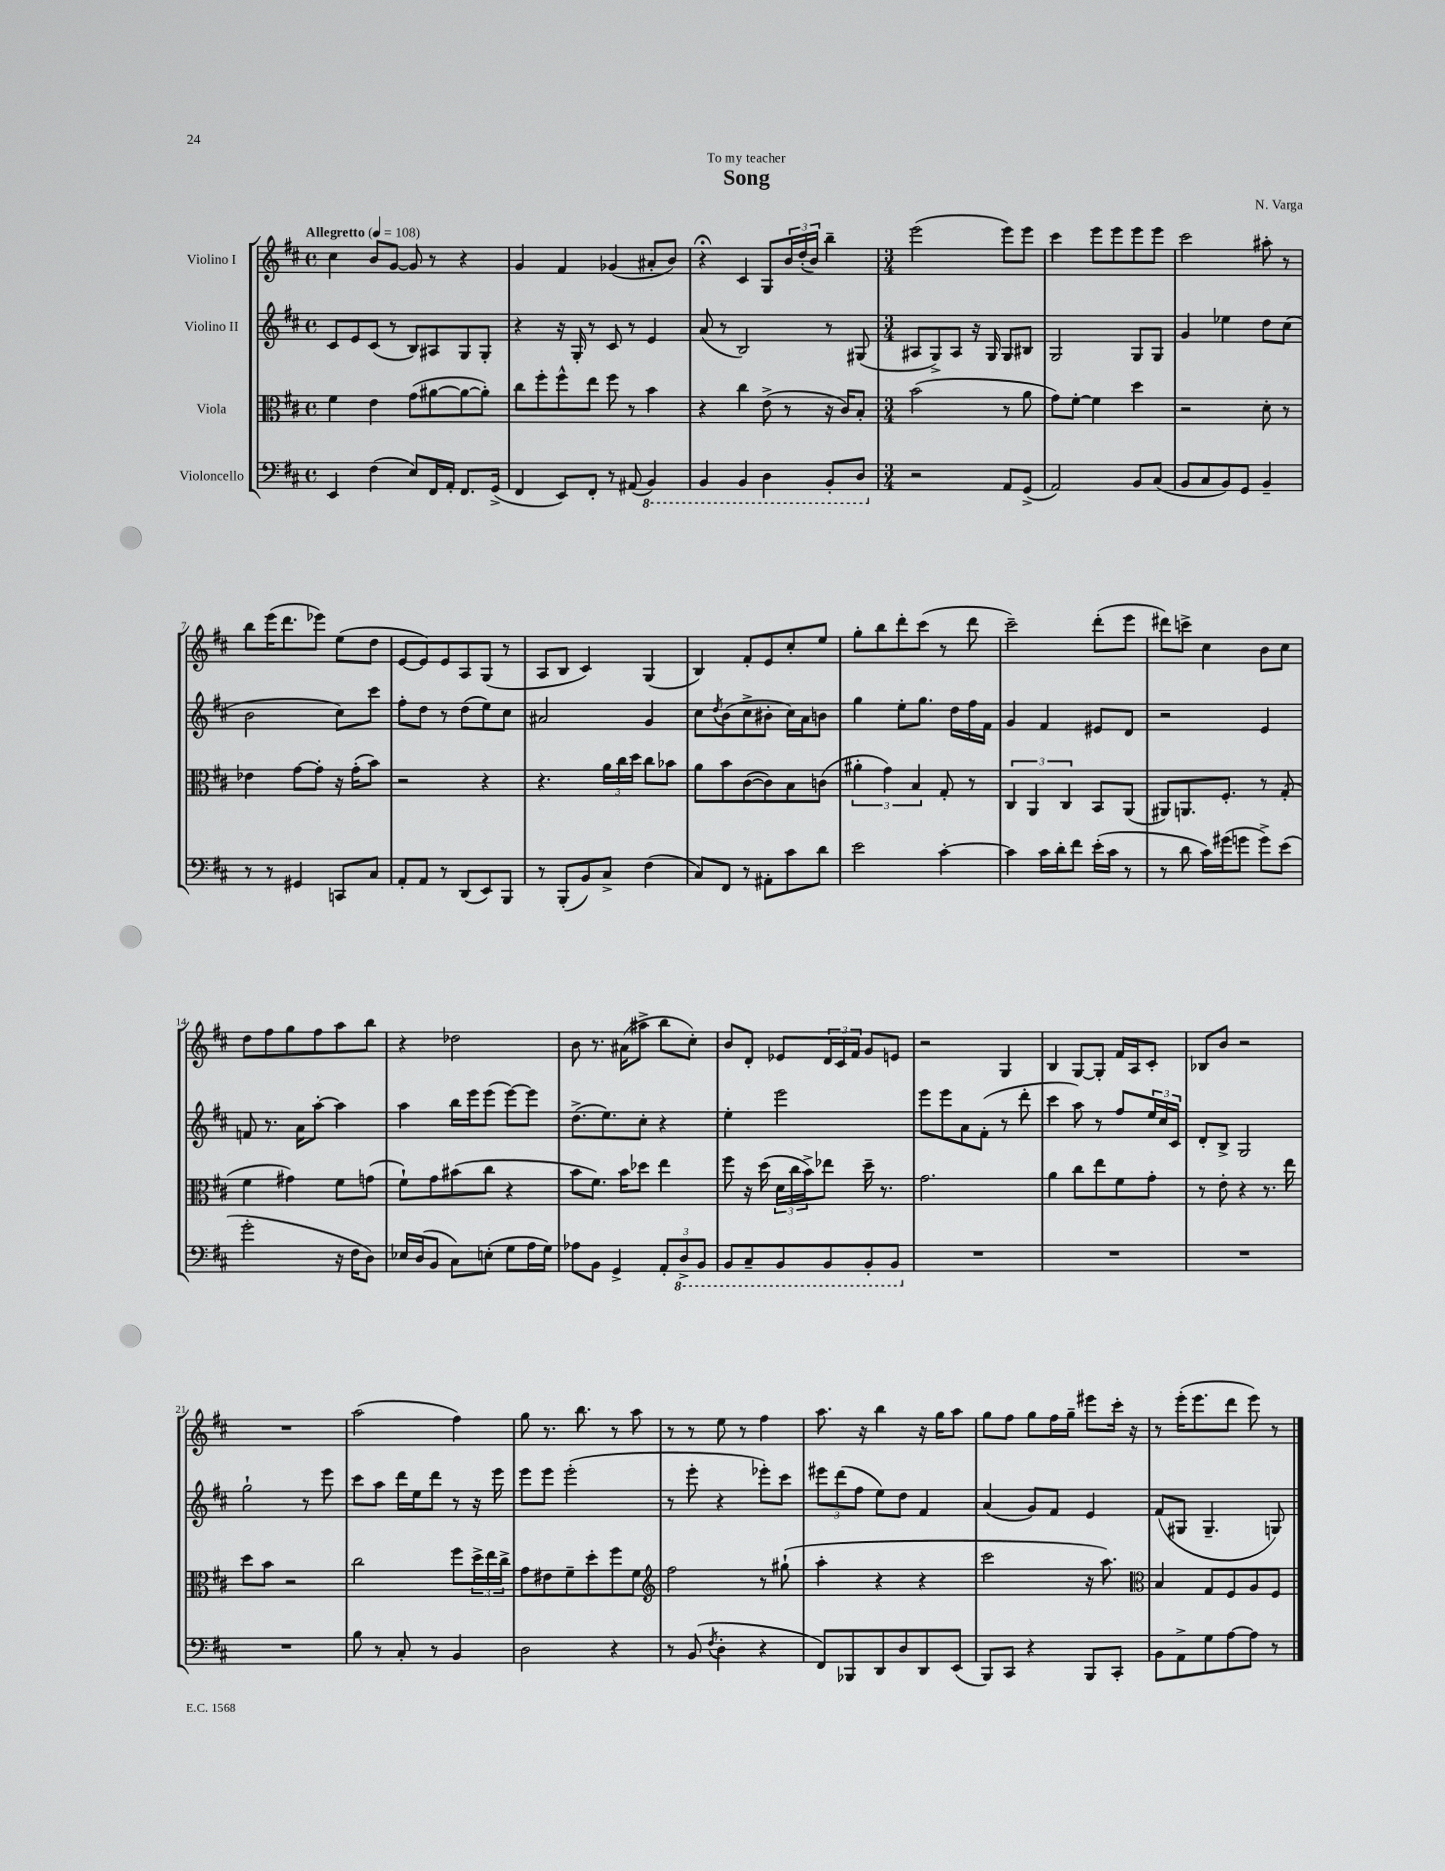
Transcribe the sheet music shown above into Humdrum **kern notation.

**kern	**kern	**kern	**kern
*staff4	*staff3	*staff2	*staff1
*clefF4	*clefC3	*clefG2	*clefG2
*k[f#c#]	*k[f#c#]	*k[f#c#]	*k[f#c#]
*M4/4	*M4/4	*M4/4	*M4/4
*met(c)	*met(c)	*met(c)	*met(c)
*MM108	*MM108	*MM108	*MM108
4EE	4f#	8c#	4cc#
.	.	8e	.
(4F#	4e	(8c#	8b
.	.	8r	[8g
8E)	(8g	8B)	8g]
16FF#	[8a#	8A#	8r
16AA'	.	.	.
8.FF#	8a#_	8G	4r
.	8a#'])	8G'	.
(16GG^	.	.	.
=	=	=	=
4FF#	8cc#	4r	4g
.	8ff#'	.	.
8EE)	8ff#^^	16r	4f#
.	.	16G'	.
8FF#'	8ee	8r	.
8r	8ff#	8c#	(4g-
(8AA#	8r	8r	.
4BBB)	4b	4e	8a#'
.	.	.	8b)
=	=	=	=
4BBB	4r	(8a	4r;
.	.	8r	.
4BBB	4cc#	2B)	4c#
4DD	(8e^	.	8G
.	8r	.	24b
.	.	.	(24dd'
.	.	.	24b)
8BBB'	16r	8r	4bb~
.	16c#)	.	.
8DD	8B'	(8G#	.
=	=	=	=
*M3/4	*M3/4	*M3/4	*M3/4
2r	(2b	8A#	(2eee
.	.	8G^)	.
.	.	8A#	.
.	.	16r	.
.	.	16G	.
8AA	8r	8G	8eee)
(8GG^	8a	8B#	8eee
=	=	=	=
2AA)	8g)	2G	4ccc#
.	[8f#'	.	.
.	4f#]	.	8eee
.	.	.	8eee
8BB	4dd	8G	8eee
(8C#	.	8G	8eee
=	=	=	=
8BB	2r	4g	2ccc#
8C#	.	.	.
8BB)	.	4ee-	.
8GG	.	.	.
4BB~	8d'	8dd	8aa#'
.	8r	(8cc#	8r
=	=	=	=
8r	4e-	2b	8bb
8r	.	.	(16eee
.	.	.	8.ddd
4GG#	[8g	.	.
.	8g']	.	8eee-)
8CC	16r	8cc#)	(8ee
.	(16g'	.	.
8C#	8b)	8ccc#	8dd
=	=	=	=
8AA'	2r	8ff#'	[8e
8AA	.	8dd	8e])
8r	.	8r	8e
(8DD	.	(8dd	8A
8EE)	4r	8ee)	(8G
8BBB	.	8cc#	8r
=	=	=	=
8r	4.r	2a#	8A
(8BBB'	.	.	8B
8BB)	.	.	4c#)
8C#^	24a	.	.
.	24cc#	.	.
.	24dd	.	.
(4F#	8cc#	4g	(4G
.	8b-	.	.
=	=	=	=
8C#)	8a	8cc#	4B)
.	.	8qdd	.
8FF#	8b	(8b	.
8r	([8c#	8cc#^	8f#'
8AA#'	8c#])	8b#'	8e
8c#	8B	16cc#)	8cc#'
.	.	16a	.
8d	(8c	8b	8ee
=	=	=	=
2e	6a#'	4gg	8gg'
.	.	.	8bb
.	6g)	.	.
.	.	8ee'	8ddd'
.	6B	.	.
.	.	8.gg	(8ccc#
[4c#'	8G'	.	8r
.	.	16dd	.
.	8r	16ff#	8ddd
.	.	16f#	.
=	=	=	=
4c#]	6C#	4g	2ccc#~)
.	6AA	.	.
16c#	.	4f#	.
16d'	.	.	.
.	6C#	.	.
8f#	.	.	.
(16e'	8BB	8e#	(8ddd'
16c#	.	.	.
8r	(8AA	8d	8eee
=	=	=	=
8r	8AA#)	2r	8ddd#)
8d	8.AA	.	8ccc^
16c#)	.	.	4cc#
(16g#	8.F#'	.	.
8g	.	.	.
8g^)	8r	4e	8b
(8e	(8G'	.	8cc#
=	=	=	=
2g'	4f#	8f	8dd
.	.	8.r	8ff#
.	4g#)	.	8gg
.	.	16a	.
.	.	[8aa'	8ff#
16r	8f#	4aa]	8aa
16F#	.	.	.
8D)	(8g	.	8bb
=	=	=	=
16E-	8f#`)	4aa	4r
(16D	.	.	.
8BB	8g	.	.
8C#)	(8b#	16bb	2dd-
.	.	16eee	.
(8E'	8cc#	(8eee	.
8G	4r	[8eee)	.
16A	.	8eee]	.
16G)	.	.	.
=	=	=	=
8A-	8b	(8.dd^	8b
8BB	8.f#)	.	8.r
.	.	8.ee)	.
4GG^	.	.	.
.	16b	.	(16a#
.	8dd-	8cc#'	8aa#^
12AA'	4ee	4r	8bb
12DD^	.	.	.
.	.	.	8cc#')
12BBB	.	.	.
=	=	=	=
8BBB	8ff#	4ee'	8b
8CC#~	16r	.	8d'
.	(16dd	.	.
8BBB	24d	2eee	8e-
.	24cc#	.	.
.	24b^)	.	.
8BBB	8ee-	.	24d
.	.	.	24c#
.	.	.	24f#
8BBB'	16dd~	.	8g
.	8.r	.	.
8BBB	.	.	8e
=	=	=	=
2.r	2.g	8eee	2r
.	.	8eee	.
.	.	8a	.
.	.	(8f#'	.
.	.	8r	4G
.	.	8ddd'	.
=	=	=	=
2.r	4a	4ccc#	4B
.	8cc#	8aa)	[8G
.	8ee	8r	8G']
.	8f#	8ff#	16f#
.	.	.	16A
.	8g'	24ee	8c#'
.	.	24cc#	.
.	.	24c#	.
=	=	=	=
2.r	8r	8d'	8B-
.	8e'	8B^	8b
.	4r	2G	2r
.	8.r	.	.
.	16ee	.	.
=	=	=	=
2.r	8dd	2gg`	2.r
.	8b	.	.
.	2r	.	.
.	.	8r	.
.	.	8eee	.
=	=	=	=
8B	2cc#	8ccc#	(2aa
8r	.	8aa	.
8C#'	.	16ddd	.
.	.	16ee	.
8r	.	8ddd	.
4BB	8ff#	8r	4ff#)
.	24dd^	16r	.
.	24ee	.	.
.	.	16eee	.
.	24cc#^	.	.
=	=	=	=
2D	8g	8eee	8gg
.	8e#	8eee	8.r
.	8f#~	(2eee'	.
.	.	.	8.bb
.	8dd'	.	.
4r	8ff#	.	8r
.	8f#	.	8aa
=	=	=	=
*	*clefG2	*	*
8r	2ff#	8r	8r
(8BB	.	8eee'	8r
8qF#	.	.	.
4D'	.	4r	8ee
.	.	.	8r
4r	8r	8eee-')	4ff#
.	(8gg#`	8ccc#	.
=	=	=	=
8FF#)	4aa'	12eee#	8.aa
.	.	(12ddd	.
8BBB-	.	.	.
.	.	12ff#	.
.	.	.	16r
8DD	4r	8ee)	4bb
8D	.	8dd	.
8DD	4r	4f#	16r
.	.	.	16gg
(8EE	.	.	8aa
=	=	=	=
8BBB)	2ccc#	(4a	8gg
8CC#	.	.	8ff#
4r	.	8g)	8gg
.	.	8f#	16ff#
.	.	.	16gg~
8BBB	16r	4e	8eee#
.	8.aa)	.	.
8CC#'	.	.	16ccc#'
.	.	.	16r
=	=	=	=
*	*clefC3	*	*
8BB	4B	(8f#	8r
8AA^	.	8G#	(16eee'
.	.	.	8.eee
8G	8G	4.G#~	.
[8A	8F#	.	8ddd
8A]	8A	.	8eee)
8r	8F#	8G)	8r
==	==	==	==
*-	*-	*-	*-
